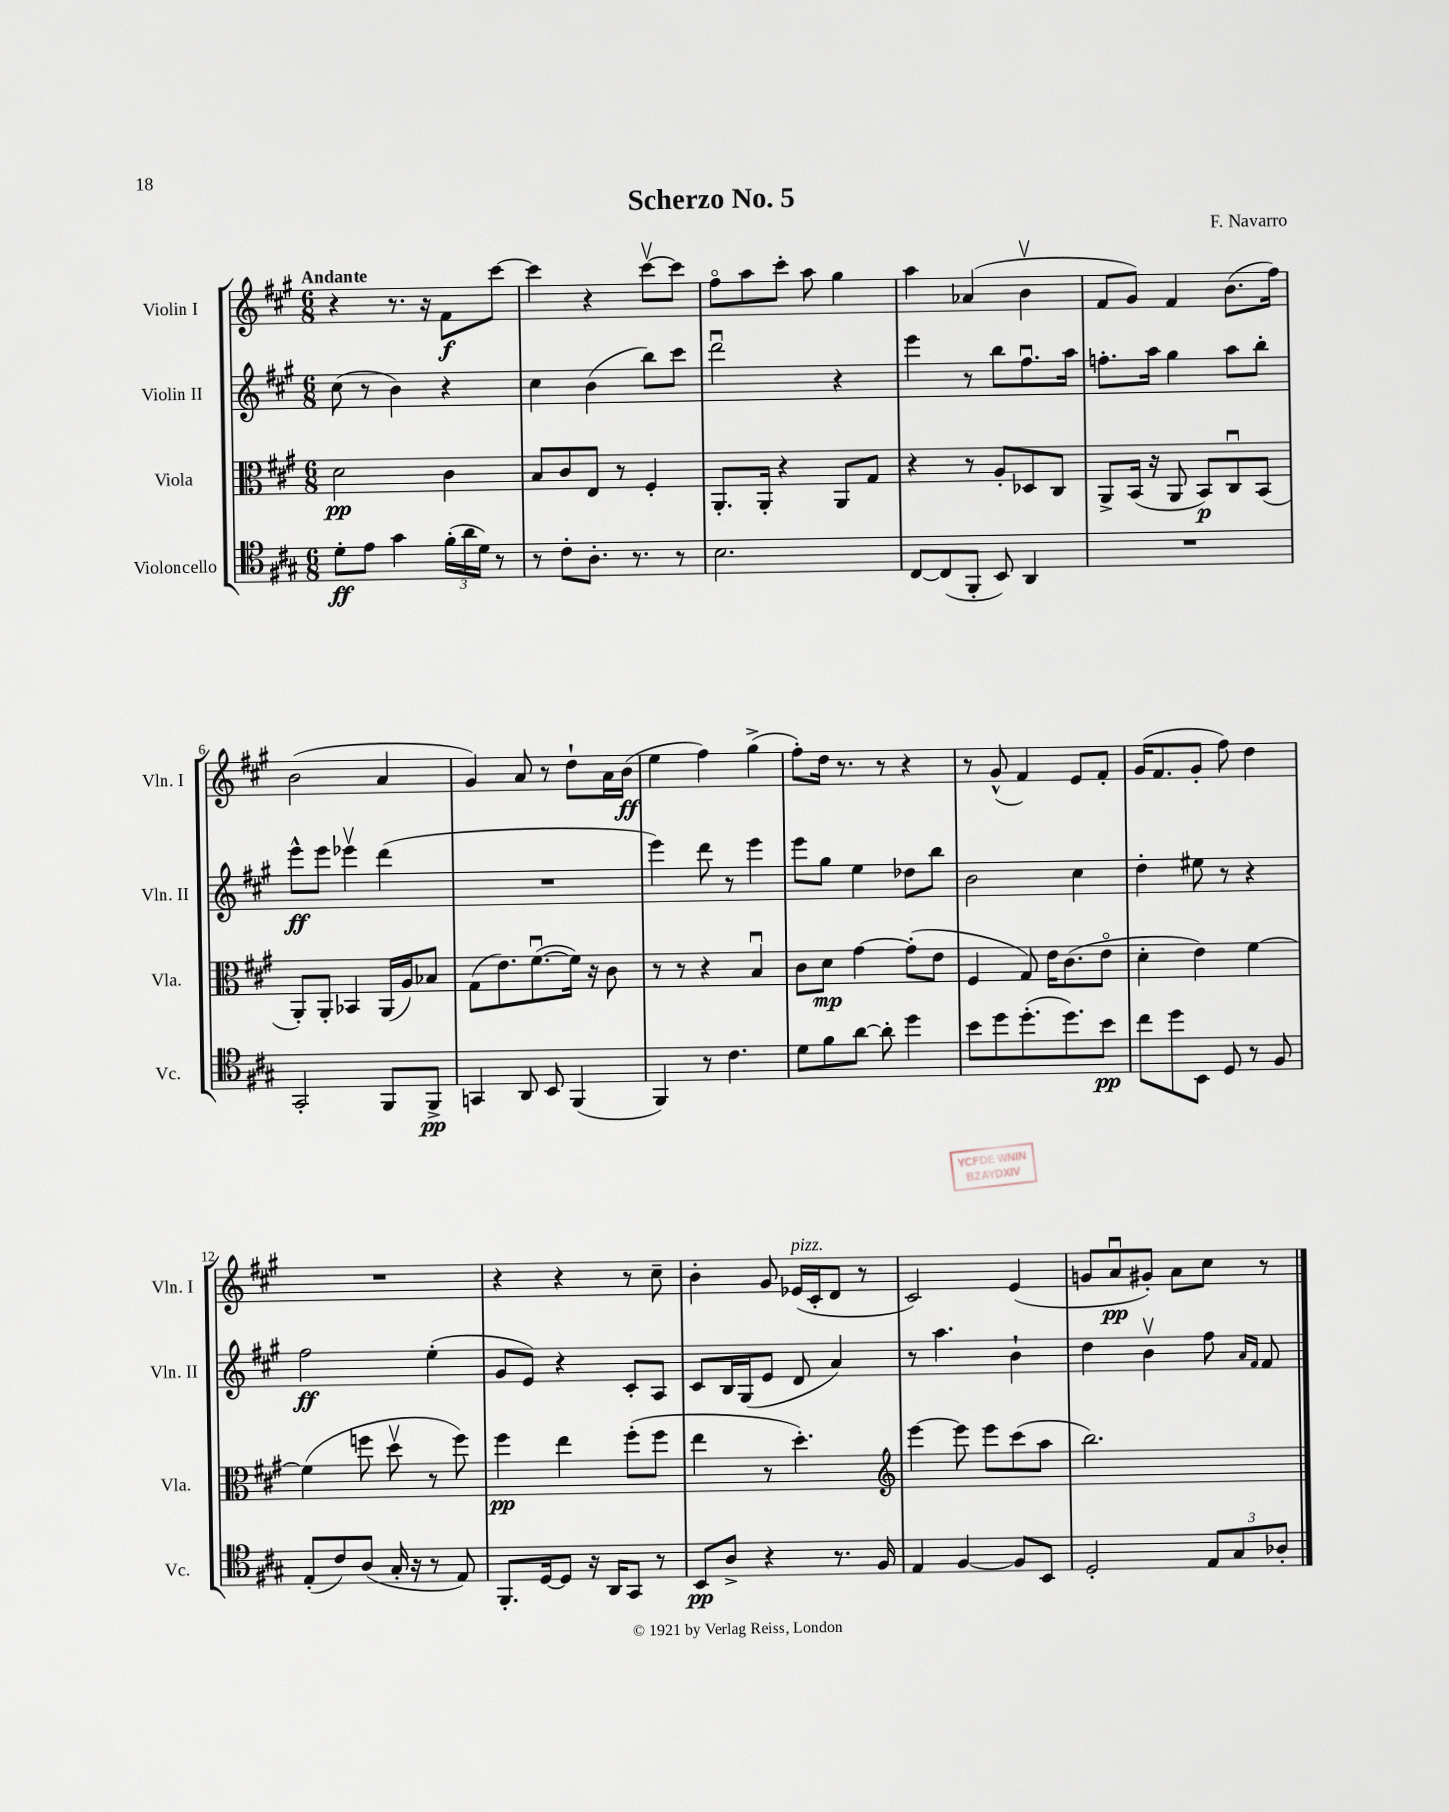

**kern	**kern	**kern	**kern
*staff4	*staff3	*staff2	*staff1
*clefC4	*clefC3	*clefG2	*clefG2
*k[f#c#g#]	*k[f#c#g#]	*k[f#c#g#]	*k[f#c#g#]
*M6/8	*M6/8	*M6/8	*M6/8
8d'	2d	(8cc#	4r
8e	.	8r	.
4g#	.	4b)	8.r
.	.	.	16r
(24f#'	4c#	4r	8f#
24a	.	.	.
24d)	.	.	.
8r	.	.	[8ccc#
=	=	=	=
8r	8B	4cc#	4ccc#]
8c#'	8c#	.	.
8.A'	8E	(4b	4r
.	8r	.	.
8.r	.	.	.
.	4F#'	8bb)	[8ccc#v
8r	.	8ccc#	8ccc#]
=	=	=	=
2.B	8.AA'	2dddu	8ff#o
.	.	.	8aa
.	16AA'	.	.
.	4r	.	8ccc#'
.	.	.	8aa
.	8AA	4r	4gg#
.	8G#	.	.
=	=	=	=
[8C#	4r	4eee	4aa
(8C#]	.	.	.
8FF#'	8r	8r	(4a-
8BB)	8A'	8bb	.
4AA	8D-	8.ff#u	4bv
.	8C#	.	.
.	.	16aa	.
=	=	=	=
2.r	8AA^	8.ff'	8f#
.	(16BB	.	8g#)
.	16r	16aa	.
.	8AA	4gg#	4f#
.	8BB)	.	.
.	8C#u	8aa	(8.b
.	(8BB	8bb'	.
.	.	.	16ff#)
=	=	=	=
2GG#'	8AA')	8eee^^	(2b
.	8AA'	8eee	.
.	4BB-	4eee-v	.
8FF#	(16AA	(4ddd	4a
.	16A)	.	.
8FF#^	8B-	.	.
=	=	=	=
4GG	(8G#	2.r	4g#)
.	8.e)	.	.
8AA	.	.	8a
.	([8.f#u	.	.
8BB	.	.	8r
(4FF#	16f#])	.	8dd`
.	16r	.	.
.	8c#	.	16a
.	.	.	(16b
=	=	=	=
4FF#)	8r	4eee)	4ee
.	8r	.	.
8r	4r	8ddd	4ff#)
4.c#	.	8r	.
.	4Bu	4eee	(4gg#^
=	=	=	=
8d	8c#	8eee	8ff#')
8f#	8d	8gg#	16dd
.	.	.	8.r
[8a	[4g#	4ee	.
8a']	.	.	8r
4dd	(8g#']	8dd-	4r
.	8e	8bb	.
=	=	=	=
8b	4F#	2b	8r
8dd	.	.	(8g#^^
(8.dd'	8G#)	.	4f#)
.	16e	.	.
8.dd)	(8.c#	.	.
.	.	4cc#	8e
8b	8eo	.	8f#'
=	=	=	=
8cc#	4d'	4dd'	(16g#
.	.	.	8.f#
8dd	.	.	.
8BB	4e)	8ee#	8g#'
8D	.	8r	8ff#)
8r	[4f#	4r	4dd
8F#	.	.	.
=	=	=	=
(8E'	(4f#]	2ff#	2.r
8c#)	.	.	.
(8A	8ff	.	.
16G#'	8ddv	.	.
16r	.	.	.
8r	8r	(4ee'	.
8E)	8ff)	.	.
=	=	=	=
8.FF#'	4ff#	8g#	4r
.	.	8e)	.
[16D	.	.	.
8D]	4ee	4r	4r
16r	.	.	.
16AA	.	.	.
8GG#	(8ff#'	8c#'	8r
8r	8ff#	8A	8cc#~
=	=	=	=
8BB	4ee	8c#	4b'
8A^	.	16B	.
.	.	(16G#	.
4r	8r	8e	8g#
.	4.dd')	8d	(16e-
.	.	.	16c#'
8.r	.	4a)	8d
.	.	.	8r
16F#	.	.	.
=	=	=	=
*	*clefG2	*	*
4E	[4eee	8r	2c#)
.	.	4.aa	.
[4F#	8eee]	.	.
.	8eee	.	.
8F#]	(8ccc#	4b`	(4e
8BB	8aa	.	.
=	=	=	=
2D'	2.bb)	4dd	8g
.	.	.	8au
.	.	4bv	8g#')
.	.	.	8a
12E	.	8ff#	8cc#
12G#	.	.	.
.	.	16qqa	.
.	.	16qqf#	.
.	.	8f#	8r
12A-'	.	.	.
==	==	==	==
*-	*-	*-	*-
